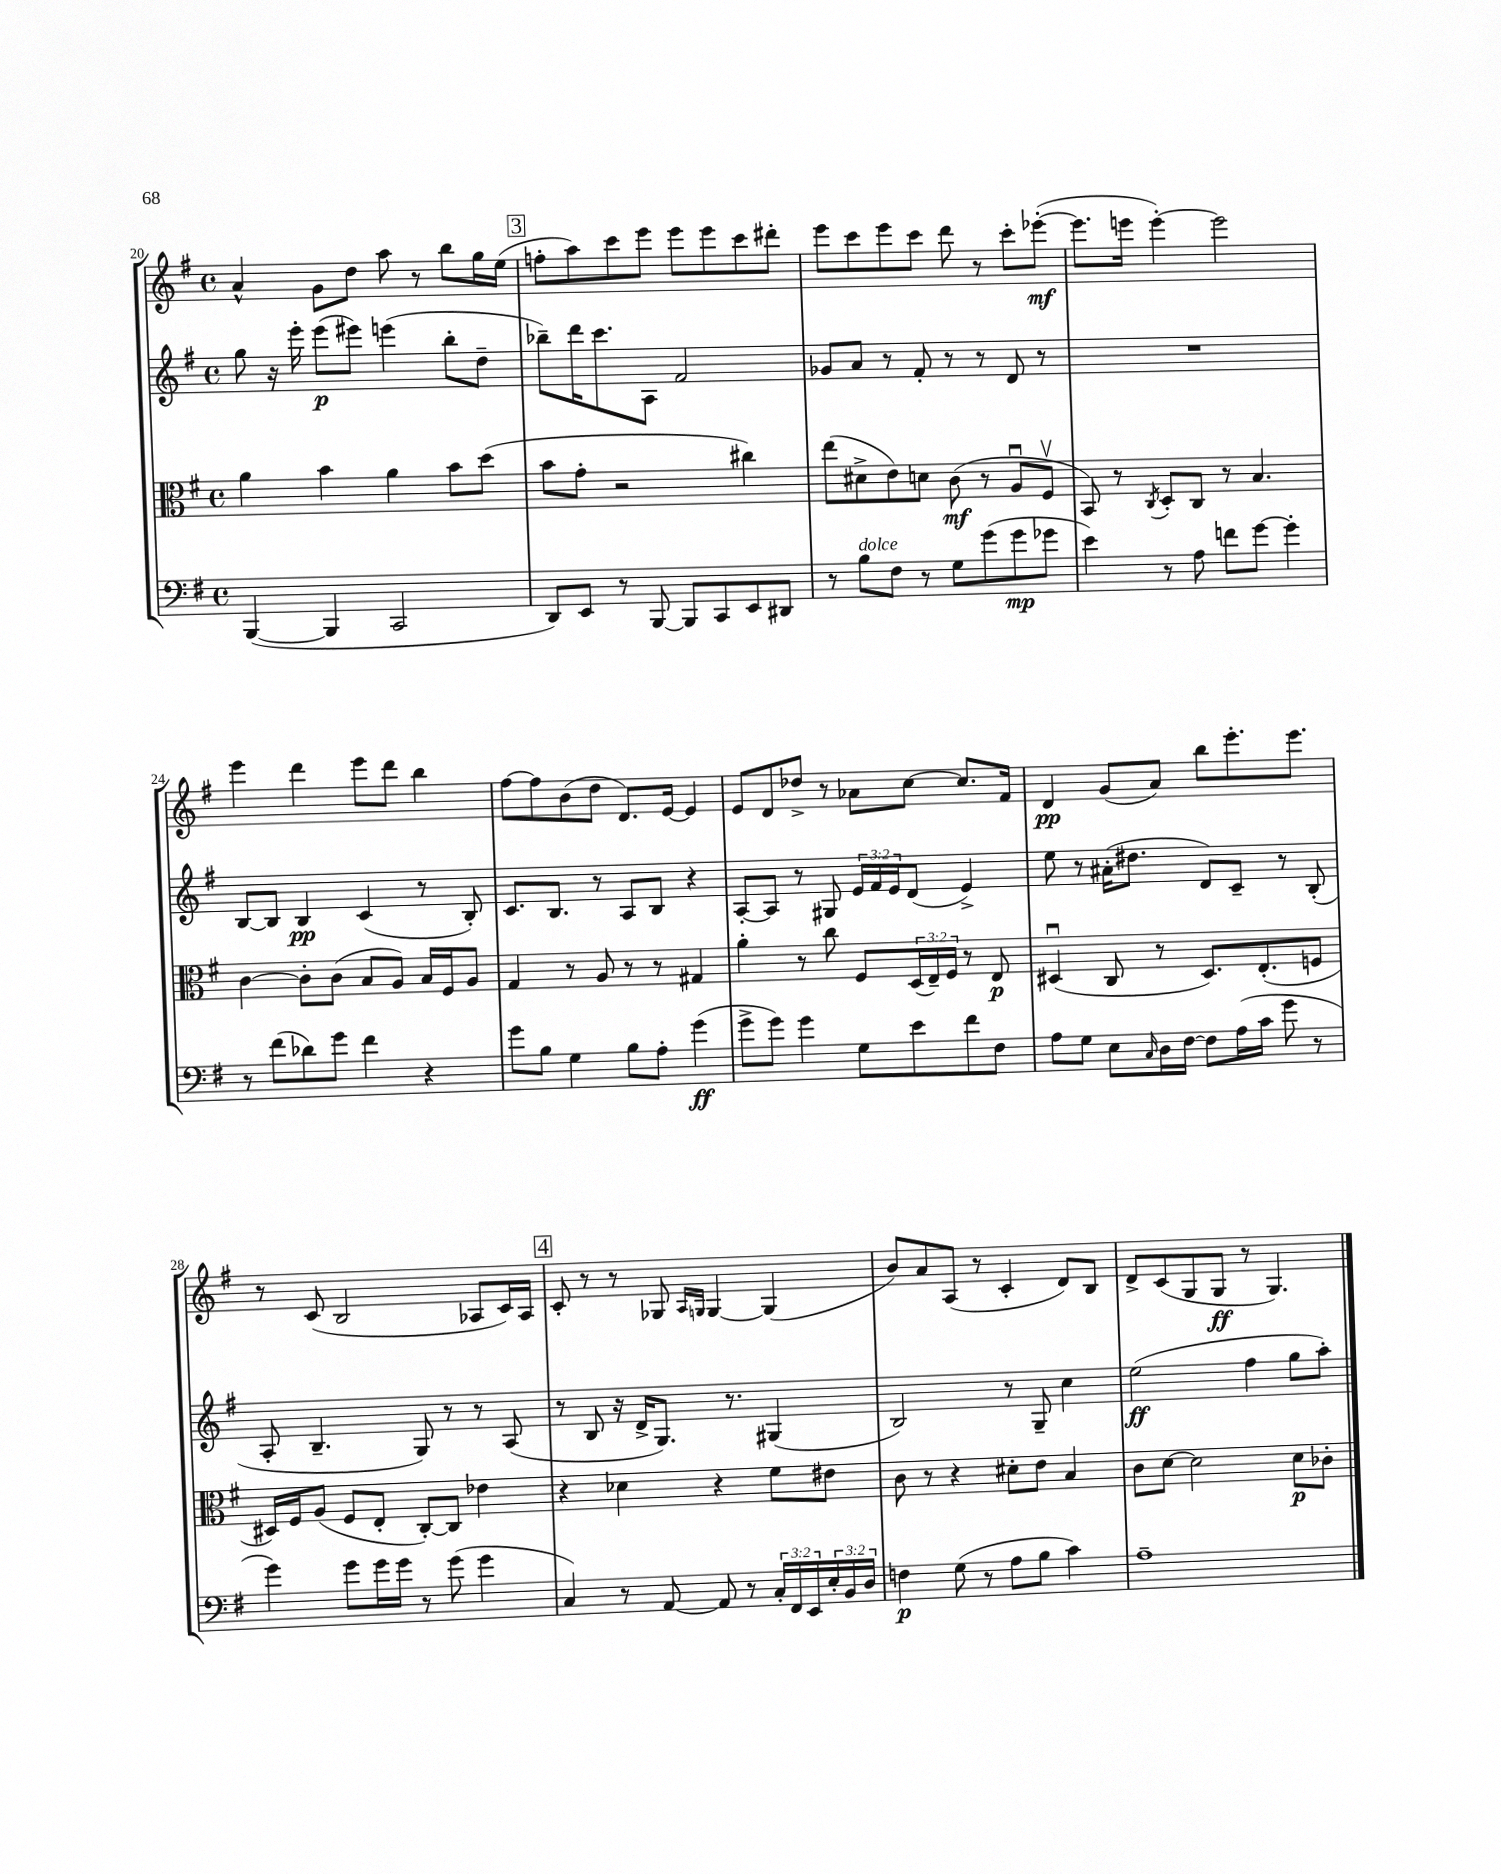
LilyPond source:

<<
\new StaffGroup <<
\new Staff = "s0" {
    \clef treble \key g \major \defaultTimeSignature \time 4/4
    a'4-^ g'8 d''8 a''8 r8 b''8 g''16 e''16( |
    \mark \markup { \box "3" } f''8-. a''8) c'''8 e'''8 e'''8 e'''8 c'''8 dis'''8-. |
    e'''8 c'''8 e'''8 c'''8 d'''8 r8 c'''8-. ees'''8~-.\mf( |
    ees'''8. e'''16 e'''4~-.) e'''2 |
    e'''4 d'''4 e'''8 d'''8 b''4 |
    fis''8~ fis''8 b'8( d''8 d'8.) e'16~ e'4 |
    e'8 d'8 des''8-> r8 aes'8 c''8~ c''8. fis'16 |
    d'4\pp g'8( a'8) b''8 e'''8.-. e'''8. |
    r8 c'8( b2 aes8 c'16) aes16 |
    \mark \markup { \box "4" } c'8-. r8 r8 ges8 \grace { a16 g16 } g4~ g4( |
    b'8) a'8 a8( r8 c'4-. d'8) b8 |
    d'8-> c'8( g8 g8\ff r8 g4.) \bar "|." |
}
\new Staff = "s1" {
    \clef treble \key g \major \defaultTimeSignature \time 4/4 \override Staff.TupletNumber.text = #tuplet-number::calc-fraction-text
    g''8 r16 e'''16-. e'''8\p( eis'''8) e'''4( b''8-. d''8-- |
    \mark \markup { \box "3" } bes''8--) d'''16 c'''8. a8 fis'2 |
    ges'8 a'8 r8 fis'8-. r8 r8 d'8 r8 |
    R1 |
    b8~ b8 b4\pp c'4( r8 b8-.) |
    c'8. b8. r8 a8 b8 r4 |
    a8~-. a8 r8 gis8 \tuplet 3/2 { e'16 fis'16 e'16 } d'8( e'4->) |
    e''8 r8 ais'16-.( dis''8. d'8) c'8-- r8 b8-.( |
    a8-. b4.-- g8) r8 r8 a8( |
    \mark \markup { \box "4" } r8 b8 r16 d'16-> g8.) r8. gis4( |
    b2) r8 g8-- c''4 |
    e''2\ff( fis''4 g''8 a''8-.) \bar "|." |
}
\new Staff = "s2" {
    \clef alto \key g \major \defaultTimeSignature \time 4/4 \override Staff.TupletNumber.text = #tuplet-number::calc-fraction-text
    a'4 b'4 a'4 b'8 d''8( |
    \mark \markup { \box "3" } b'8 g'8-. r2 cis''4) |
    e''8( dis'8-> e'8) d'8 c'8\mf( r8 a8\downbow fis8\upbow |
    b,8) r8 \acciaccatura { c8 } d8-. c8 r8 b4. |
    c'4~ c'8-. c'8( b8 a8) b16 fis16 a8 |
    g4 r8 a8 r8 r8 gis4 |
    a'4-. r8 c''8 fis8 \tuplet 3/2 { d16( e16--) fis16 } r8 e8\p |
    dis4\downbow( c8 r8 dis8.) e8.-.( f8 |
    dis16) fis16 a8( fis8 e8-. c8~-.) c8 ees'4 |
    \mark \markup { \box "4" } r4 des'4 r4 fis'8 eis'8 |
    c'8 r8 r4 dis'8-. e'8 b4 |
    c'8 d'8~ d'2 d'8\p ces'8-. \bar "|." |
}
\new Staff = "s3" {
    \clef bass \key g \major \defaultTimeSignature \time 4/4 \override Staff.TupletNumber.text = #tuplet-number::calc-fraction-text
    b,,4~( b,,4 c,2 |
    \mark \markup { \box "3" } d,8) e,8 r8 b,,8~ b,,8 c,8 e,8 dis,8 |
    r8 b8^\markup { \italic "dolce" } fis8 r8 g8 g'8( g'8\mp ges'8 |
    e'4) r8 a8 f'8 g'8~ g'4-. |
    r8 fis'8( des'8) g'8 fis'4 r4 |
    g'8 b8 g4 b8 a8-. g'4\ff( |
    g'8-> g'8) g'4 g8 e'8 fis'8 fis8 |
    a8 g8 e8 \grace { c16 } d16 fis16~ fis8 a16( c'16 g'8 r8 |
    g'4) g'8 g'16 g'16 r8 g'8( g'4 |
    \mark \markup { \box "4" } c4) r8 a,8~ a,8 r8 \tuplet 3/2 { c16-. fis,16 e,16 } \tuplet 3/2 { e16-. b,16 d16 } |
    f4\p g8( r8 a8 b8 c'4) |
    a1-- \bar "|." |
}
>>
>>
\layout { \context { \Score currentBarNumber = #20 } }
